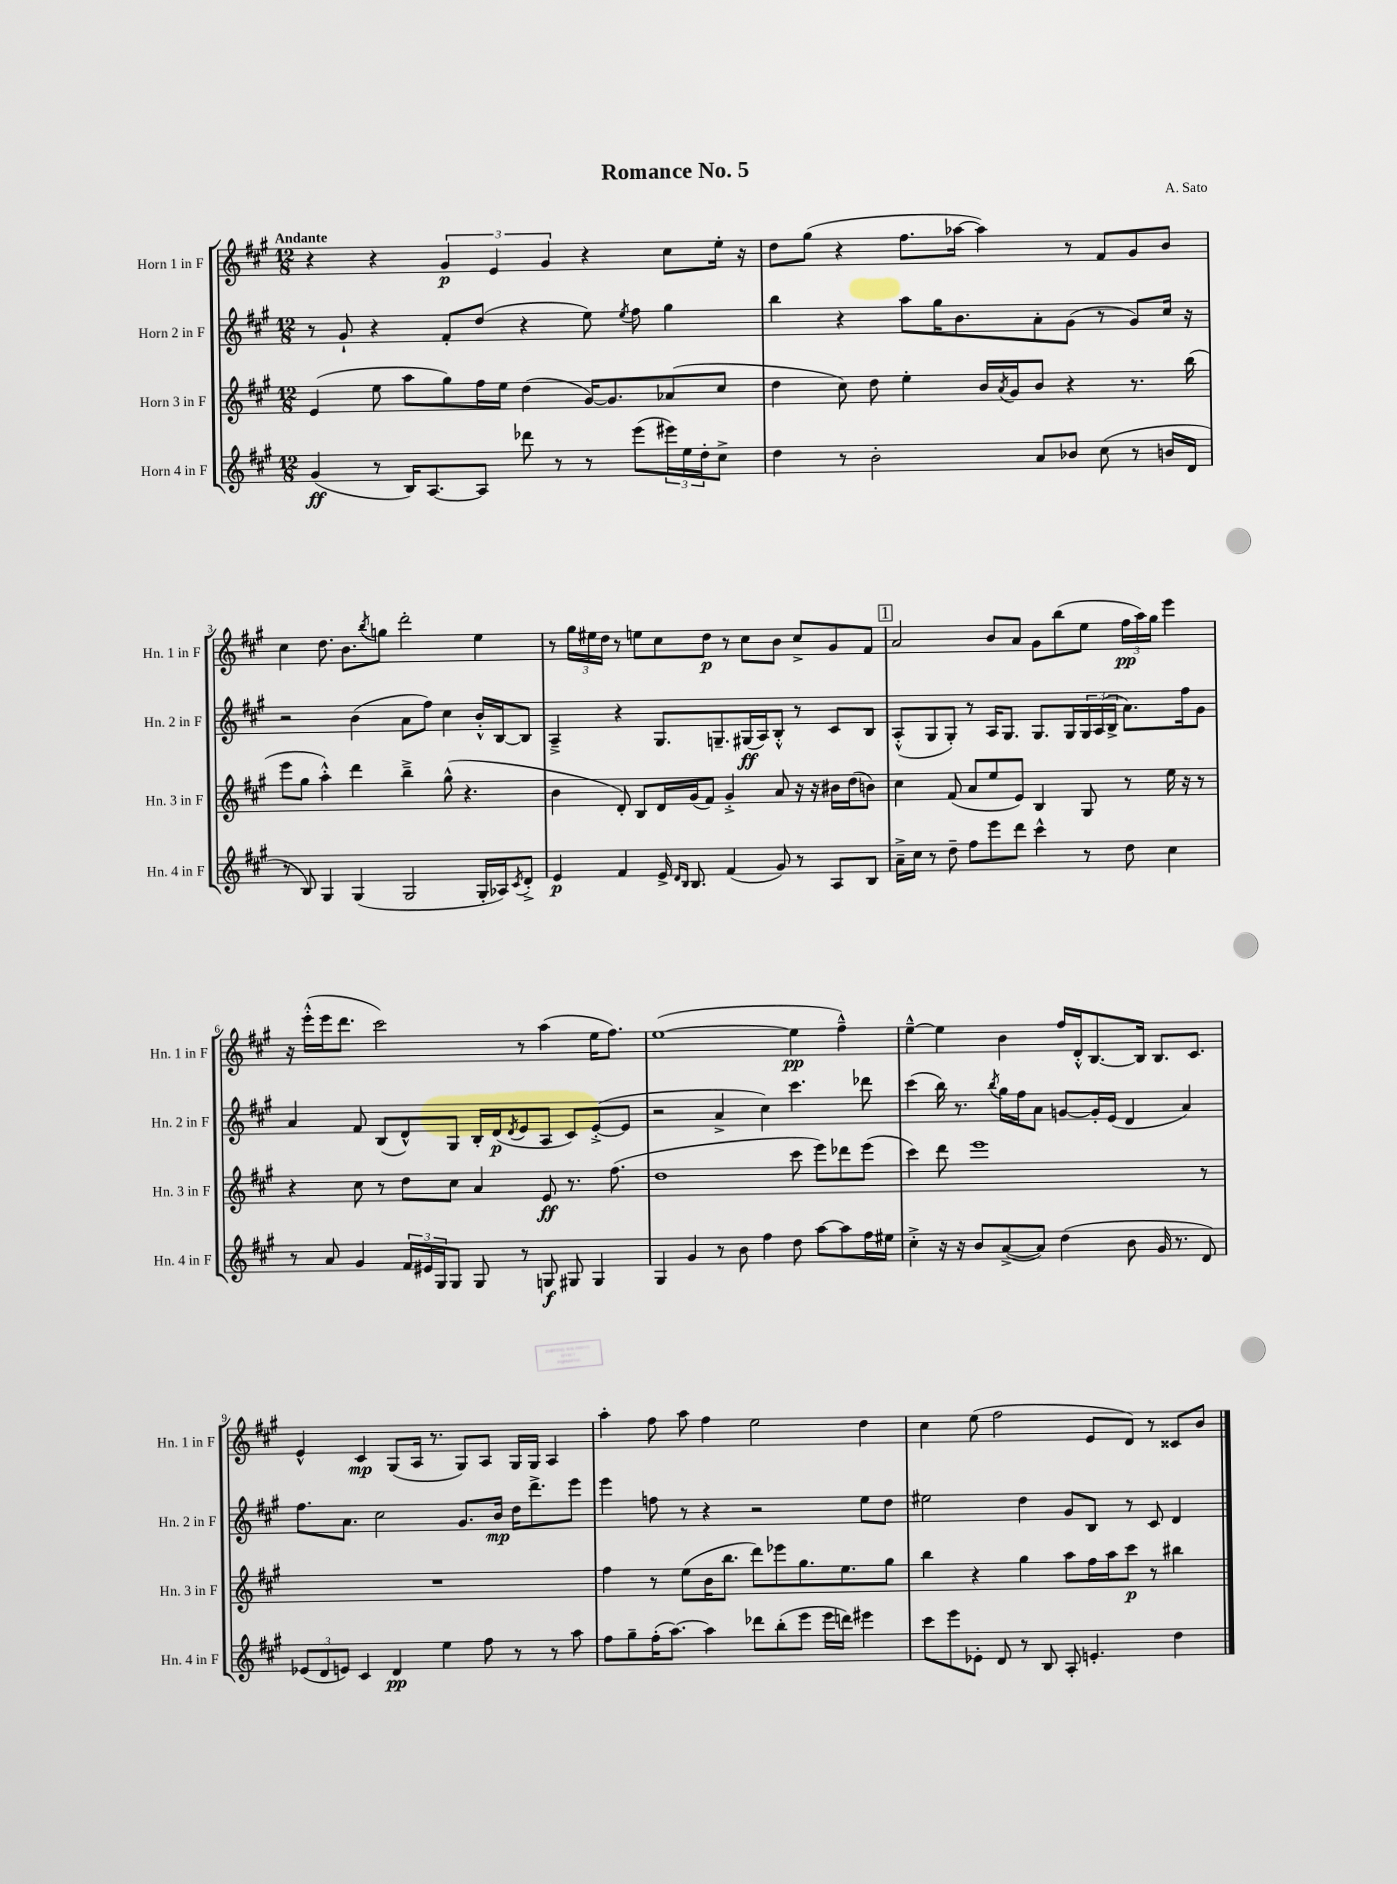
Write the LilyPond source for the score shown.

\header { title = "Romance No. 5" composer = "A. Sato" }
<<
\new StaffGroup <<
\new Staff = "s0" \with { instrumentName = "Horn 1 in F" shortInstrumentName = "Hn. 1 in F" } {
    \clef treble \key a \major \numericTimeSignature \time 12/8 \tempo "Andante"
    r4 r4 \tuplet 3/2 { gis'4\p e'4 gis'4 } r4 cis''8 e''16-. r16 |
    d''8 gis''8( r4 fis''8. aes''16~ aes''4) r8 fis'8 gis'8 b'8 |
    cis''4 d''8. b'8. \acciaccatura { b''8 } g''8 d'''2-. e''4 |
    r8 \tuplet 3/2 { gis''16 eis''16 d''16 } r8 e''8 cis''8 d''8\p r8 cis''8 b'8 cis''8-> gis'8 fis'8 |
    \mark \markup { \box "1" } a'2 b'8 a'8 gis'8 b''8( e''8 \tuplet 3/2 { fis''16\pp a''16) gis''16 } e'''4 |
    r16 e'''16-.-^( e'''16 d'''8. cis'''2) r8 a''4( e''16 fis''8.) |
    e''1~( e''4\pp fis''4---^) |
    e''4~---^ e''4 b'4 fis''16 d'16-.-^ b8.~ b16 b8. cis'8. |
    e'4-^ cis'4\mp gis8( a16 r8. gis8) a8 gis16 gis16 a4 |
    a''4-. fis''8 a''8 fis''4 e''2 d''4 |
    cis''4 e''8( fis''2 e'8 d'8) r8 cisis'8 b'8 \bar "|." |
}
\new Staff = "s1" \with { instrumentName = "Horn 2 in F" shortInstrumentName = "Hn. 2 in F" } {
    \clef treble \key a \major \numericTimeSignature \time 12/8
    r8 gis'8-! r4 fis'8-. d''8( r4 e''8) \acciaccatura { e''8 } fis''8 gis''4 |
    b''4 r4 a''8 gis''16 b'8. a'8-. gis'8( r8 gis'8) cis''16 r16 |
    r2 b'4( a'8 fis''8) cis''4 b'16-.-^ b16~ b8 |
    a4---> r4 gis8. g8.-- gis16\ff( a16) b8-.-^ r8 cis'8 b8 |
    \mark \markup { \box "1" } a8-.-^( gis8 gis8-.) r8 a16 gis8. gis8. gis16 \tuplet 3/2 { gis16 a16( b16-> } a'8.) fis''16 gis'8 |
    a'4 fis'8 b8( d'8-^) gis8 b16-. d'16\p( \acciaccatura { d'8 } e'8 a8 cis'8) e'8~-.->( e'8 |
    r2 a'4-> cis''4) cis'''4. des'''8 |
    cis'''4( b''16) r8. \acciaccatura { b''8 } gis''16 fis''16 a'8 g'8~ g'16-. e'16( d'4 a'4) |
    fis''8. a'8. cis''2 gis'8. b'16\mp d''16 d'''8.-> e'''8 |
    e'''4 f''8 r8 r4 r2 e''8 d''8 |
    eis''2 d''4 gis'8 b8 r8 cis'8 d'4 \bar "|." |
}
\new Staff = "s2" \with { instrumentName = "Horn 3 in F" shortInstrumentName = "Hn. 3 in F" } {
    \clef treble \key a \major \numericTimeSignature \time 12/8
    e'4( e''8 a''8 gis''8) fis''16 e''16 d''4( gis'16~) gis'8. aes'8( cis''8 |
    d''4 cis''8) d''8 e''4-. b'16 \acciaccatura { a'8 } gis'16 b'8 r4 r8. b''16( |
    e'''8 gis''8 a''4-.-^) d'''4 b''4---> gis''8-^( r4. |
    b'4 d'8-.) b8 d'16 gis'16( fis'8) gis'4-.-> a'8 r16 r16 bis'16 d''16( b'8) |
    \mark \markup { \box "1" } cis''4 fis'8( a'8 e''8 e'8) b4 gis8 r8 e''16 r16 r8 |
    r4 cis''8 r8 d''8 cis''8 a'4 e'8\ff r8. fis''8.( |
    d''1 cis'''8 e'''8) des'''8 e'''8( |
    cis'''4) d'''8 e'''1 r8 |
    R1. |
    fis''4 r8 e''8( b'16 b''8. d'''8) ees'''8 gis''8. e''8. gis''8 |
    b''4 r4 gis''4 a''8 fis''16 a''16 cis'''8\p r8 bis''4 \bar "|." |
}
\new Staff = "s3" \with { instrumentName = "Horn 4 in F" shortInstrumentName = "Hn. 4 in F" } {
    \clef treble \key a \major \numericTimeSignature \time 12/8
    gis'4\ff( r8 b16) a8.~ a8 des'''8 r8 r8 e'''8( \tuplet 3/2 { eis'''16) e''16 d''16-. } cis''8-> |
    d''4 r8 b'2-. a'8 bes'8 cis''8( r8 b'16 d'16 |
    r8 b8) gis4 gis4( gis2 gis16-. aes16) \acciaccatura { cis'8 } d'8-.-> |
    e'4\p fis'4 e'16-> \grace { d'16 b16 } b8. fis'4( gis'8) r8 a8 b8 |
    \mark \markup { \box "1" } a'16---> cis''16 r8 d''8-- fis''8 e'''8 d'''8 cis'''4-^ r8 d''8 cis''4 |
    r8 a'8 gis'4 \tuplet 3/2 { fis'16 eis'16 gis16 } gis8 gis8 r8 g8\f gis8 gis4 |
    gis4 gis'4 r8 b'8 fis''4 d''8 a''8~ a''8 fis''16 eis''16 |
    cis''4-.-> r16 r16 b'8 a'8~->( a'8) d''4( b'8 gis'16 r8. d'8) |
    \tuplet 3/2 { ees'8( d'8 e'8) } cis'4 d'4\pp e''4 fis''8 r8 r8 a''8 |
    fis''8 gis''8-- fis''16-.( a''8.~) a''4 des'''8 b''8-.( e'''8 e'''16 d'''16) eis'''4 |
    cis'''8 e'''8 ees'8-. d'8 r8 b8 a8-. e'4.-. d''4 \bar "|." |
}
>>
>>
